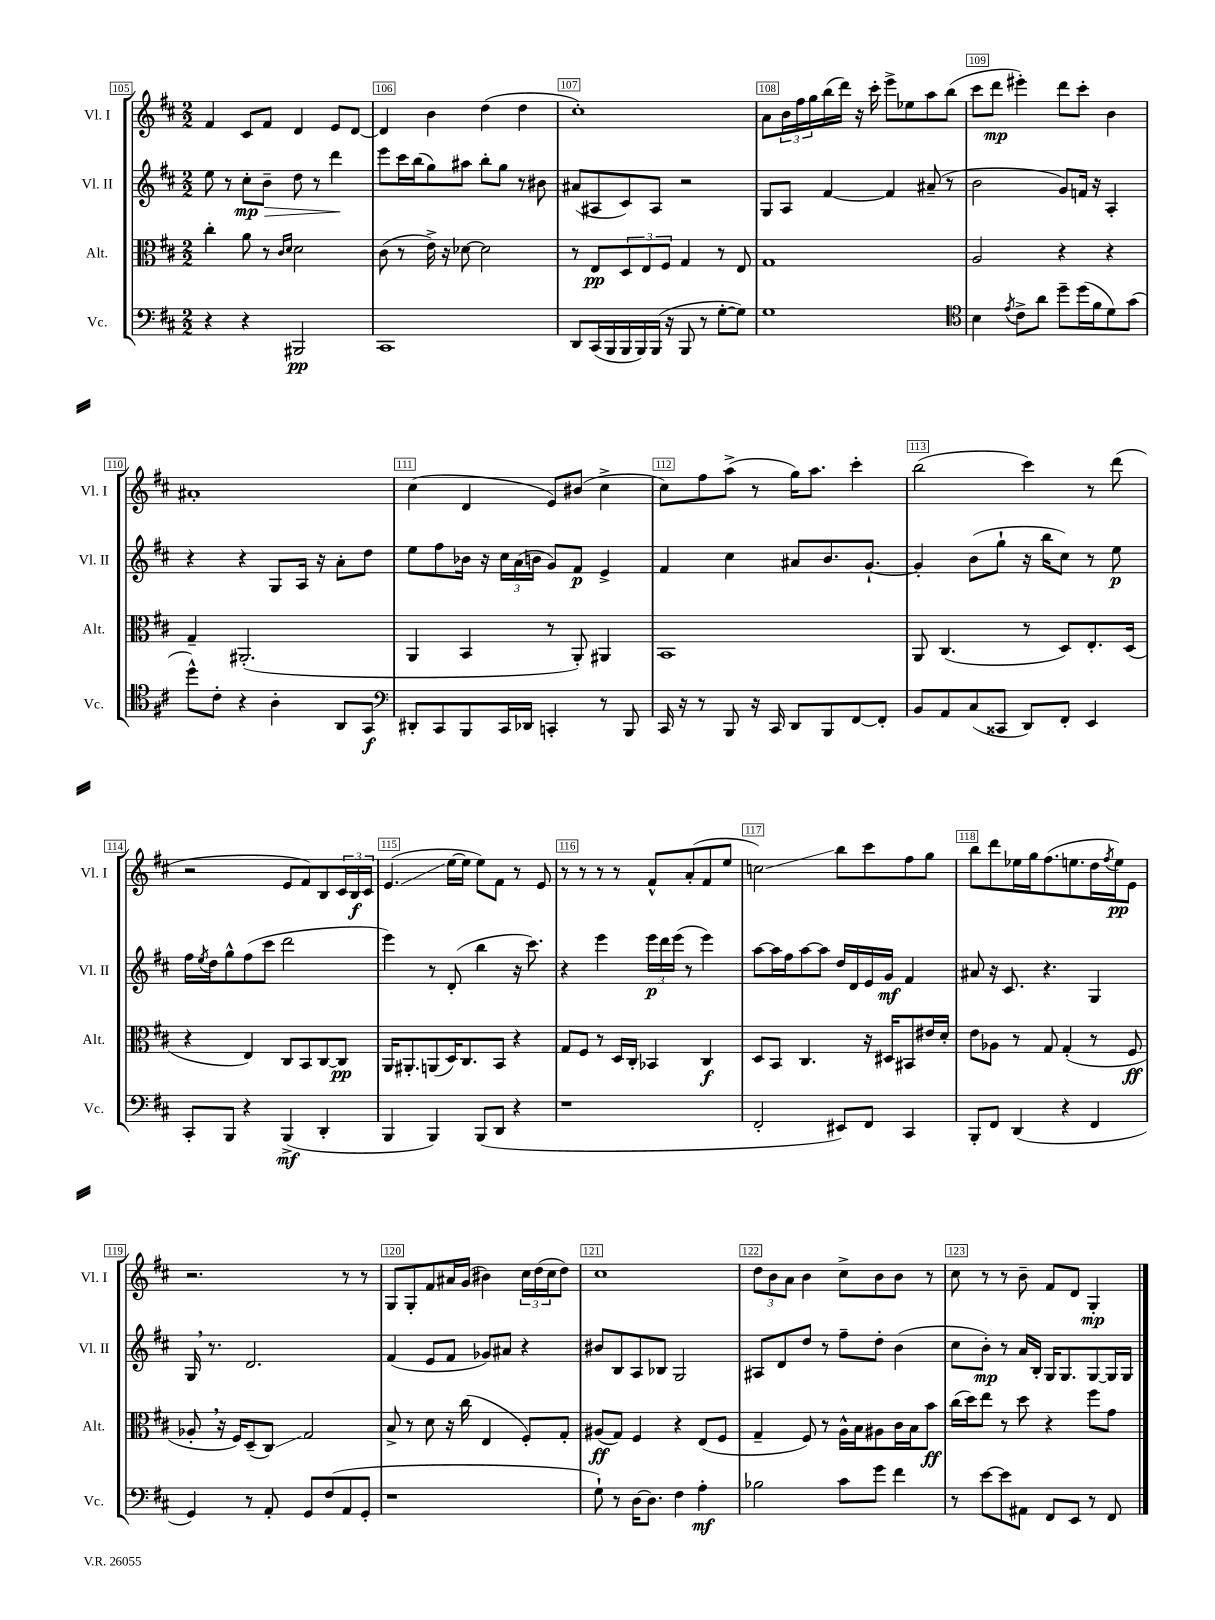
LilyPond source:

<<
\new StaffGroup <<
\new Staff = "s0" \with { instrumentName = "Vl. I" shortInstrumentName = "Vl. I" } {
    \clef treble \key d \major \numericTimeSignature \time 2/2
    fis'4 cis'8 fis'8 d'4 e'8 d'8~ |
    d'4 b'4 d''4( d''4 |
    cis''1-.) |
    a'8 \tuplet 3/2 { b'16 fis''16 g''16 } b''16( d'''16) r16 cis'''16-. e'''8-> ees''8 a''8 b''8( |
    cis'''8 d'''8\mp eis'''4-.) d'''8 cis'''8-. b'4 |
    ais'1-. |
    cis''4( d'4 e'8) bis'8( cis''4-> |
    cis''8) fis''8 a''8->( r8 g''16) a''8. cis'''4-. |
    b''2( cis'''4) r8 d'''8( |
    r2 e'8 fis'8) b8 \tuplet 3/2 { cis'16 b16\f cis'16 } |
    e'4.\glissando( e''16~ e''16 e''8) fis'8 r8 e'8 |
    r8 r8 r8 r8 fis'8-^ a'8-.( fis'8 e''8 |
    c''2\glissando) b''8 cis'''8 fis''8 g''8 |
    b''8 d'''8 ees''16 g''16 fis''8.( e''8. d''16 \acciaccatura { fis''8 } e''16\pp) e'8 |
    r2. r8 r8 |
    g8 g8-. fis'8 ais'16 g'16( bis'4) \tuplet 3/2 { cis''16 d''16( cis''16 } d''8) |
    cis''1 |
    \tuplet 3/2 { d''8 b'8 a'8 } b'4 cis''8-> b'8 b'8 r8 |
    cis''8 r8 r8 b'8-- fis'8 d'8 g4-.\mp \bar "|." |
}
\new Staff = "s1" \with { instrumentName = "Vl. II" shortInstrumentName = "Vl. II" } {
    \clef treble \key d \major \numericTimeSignature \time 2/2
    e''8 r8 cis''8-.\mp\> b'8-- d''8 r8 d'''4\! |
    e'''8 cis'''16 b''16( g''8) ais''8 b''8-. g''8 r8 bis'8 |
    ais'8( ais8 cis'8) ais8 r2 |
    g8 a8 fis'4~ fis'4 ais'8--( r8 |
    b'2 g'8) f'16 r16 a4-. |
    r4 r4 g8 a16 r16 a'8-. d''8 |
    e''8 fis''8 bes'16 r16 \tuplet 3/2 { cis''16 a'16( b'16 } g'8) fis'8\p e'4-> |
    fis'4 cis''4 ais'8 b'8. g'8.~-! |
    g'4-. b'8( g''8-! r16 b''16 cis''8) r8 e''8\p |
    fis''16 \acciaccatura { e''8 } d''16 g''8-^ fis''8( cis'''8 d'''2 |
    e'''4) r8 d'8-.( b''4 r16 cis'''8.) |
    r4 e'''4 \tuplet 3/2 { e'''16\p d'''16 e'''16( } r8 e'''4) |
    a''8~ a''16 fis''16 a''8~ a''8 d''16 d'16 e'16 g'16\mf fis'4 |
    ais'8 r16 cis'8. r4. g4 |
    g16 \breathe r8. d'2. |
    fis'4( e'8 fis'8 ges'8) ais'8 r4 |
    bis'8 b8 a8 bes8 g2 |
    ais8 d'8 d''8 r8 fis''8-- d''8-. b'4( |
    cis''8 b'8-.\mp) r8 a'16 b16-. g16 g8. g8~ g16 g16 \bar "|." |
}
\new Staff = "s2" \with { instrumentName = "Alt." shortInstrumentName = "Alt." } {
    \clef alto \key d \major \numericTimeSignature \time 2/2
    cis''4-. a'8 r8 \grace { cis'16 d'16 } d'2 |
    cis'8( r8 e'16->) r16 des'8~ des'2 |
    r8 e8\pp \tuplet 3/2 { d8 e8 fis8 } g4 r8 e8 |
    g1 |
    a2 r4 r4 |
    g4-- ais,2.-.( |
    a,4 b,4 r8 a,8-.) ais,4 |
    b,1 |
    a,8 cis4.( r8 d8) e8.-. d16( |
    r4 e4) cis8 b,8 cis8~ cis8\pp |
    a,16 ais,8.-. a,8( d16) cis8. b,8 r4 |
    g8 fis8 r8 d16 cis16-. bes,4 cis4\f |
    d8 b,8 cis4. r16 dis16 bis,8 eis'16 d'16-. |
    e'8 aes8 r8 g8 g4-.( r8 fis8\ff |
    aes8-. \breathe r16 fis16) d8--( cis8\glissando) g2 |
    b8-> r8 d'8 r16 cis''16( e4 fis8-.) g8-. |
    ais8\ff( g8) fis4 r4 e8( fis8 |
    g4-- fis8) r8 a16-^ b16 ais8 cis'16 b16 b'8\ff |
    cis''16( d''16) e''8 r8 d''8 r4 fis''8 g'8 \bar "|." |
}
\new Staff = "s3" \with { instrumentName = "Vc." shortInstrumentName = "Vc." } {
    \clef bass \key d \major \numericTimeSignature \time 2/2
    r4 r4 bis,,2\pp |
    cis,1 |
    d,8 cis,16( b,,16 b,,16 b,,16) b,,16( r16 b,,8 r8 g8~-. g8) |
    g1 |
    \clef tenor b4 \acciaccatura { e'8 } cis'8-> a'8 d''8-- d''16( fis'16 d'8) g'8( |
    d''8-^) cis'8-. r4 a4-. a,8 g,8\f |
    \clef bass dis,8-. cis,8 b,,8 cis,16 des,16 c,4-. r8 b,,8 |
    cis,16 r16 r8 b,,8 r16 cis,16 d,8 b,,8 fis,8~ fis,8-. |
    b,8 a,8 cis8( cisis,8 d,8) fis,8-. e,4 |
    cis,8-. b,,8 r4 b,,4->\mf( d,4-. |
    b,,4 b,,4) b,,8( d,8 r4 |
    r1 |
    fis,2-. eis,8) fis,8 cis,4 |
    b,,8-. fis,8 d,4( r4 fis,4 |
    g,4) r8 a,8-. g,8 fis8( a,8 g,8-. |
    r1 |
    g8-!) r8 d16~ d8. fis4 a4-.\mf |
    bes2 cis'8 g'8 fis'4 |
    r8 e'8~ e'8 ais,8 fis,8 e,8 r8 fis,8 \bar "|." |
}
>>
>>
\layout { \context { \Score currentBarNumber = #105 \override BarNumber.break-visibility = ##(#f #t #t) barNumberVisibility = #all-bar-numbers-visible \override BarNumber.stencil = #(make-stencil-boxer 0.1 0.3 ly:text-interface::print) } }
